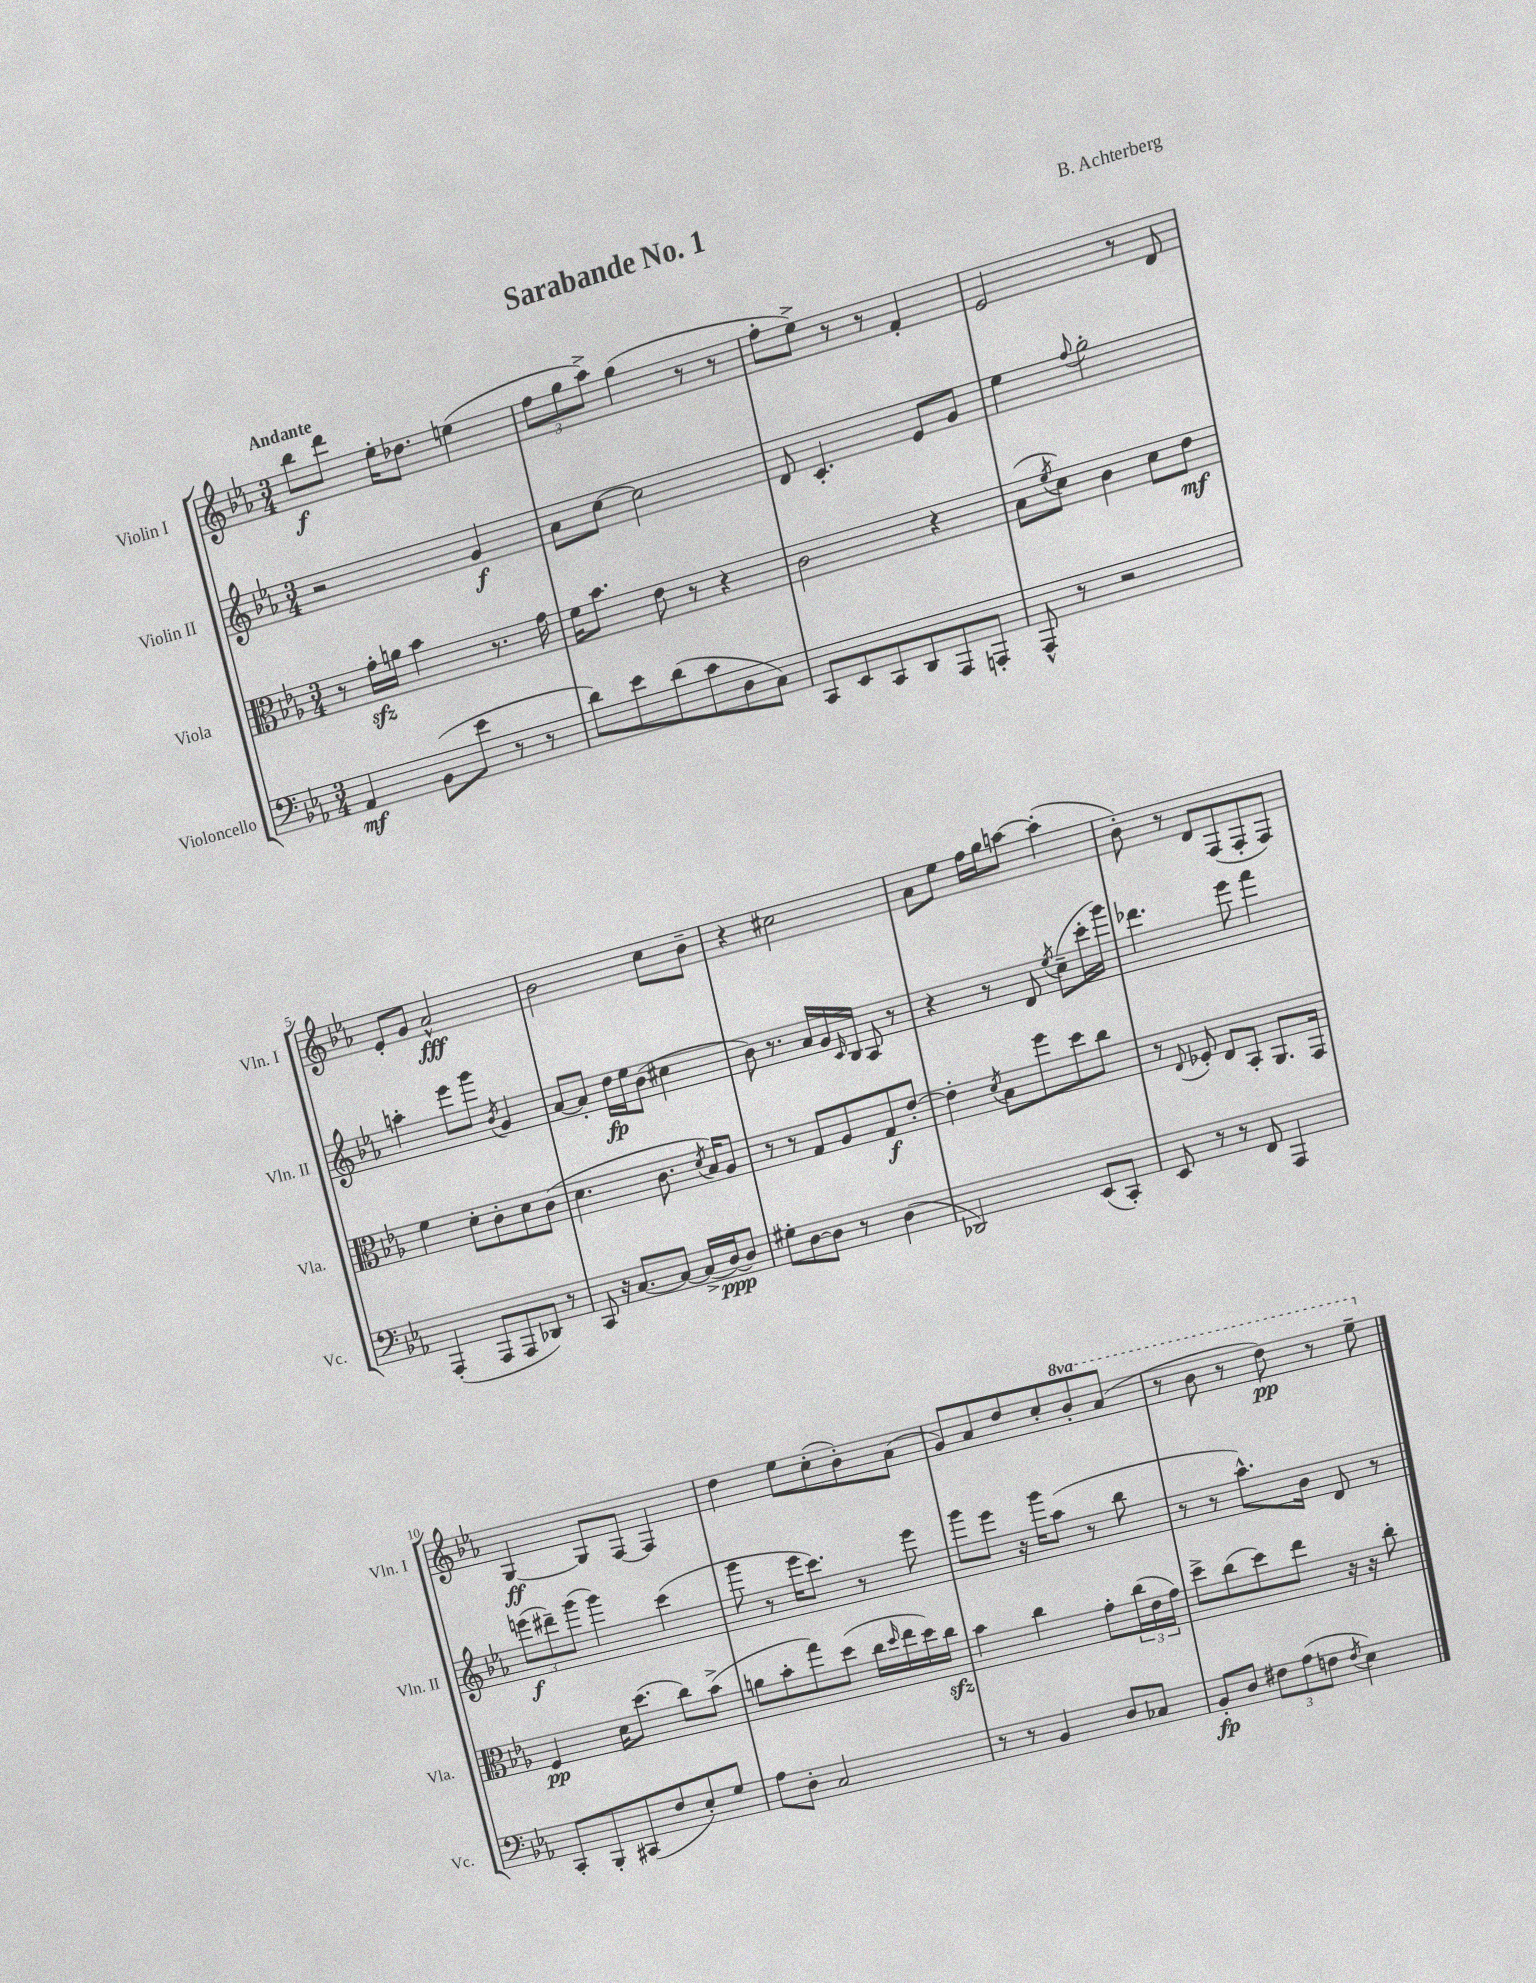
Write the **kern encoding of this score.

**kern	**kern	**kern	**kern
*staff4	*staff3	*staff2	*staff1
*clefF4	*clefC3	*clefG2	*clefG2
*k[b-e-a-]	*k[b-e-a-]	*k[b-e-a-]	*k[b-e-a-]
*M3/4	*M3/4	*M3/4	*M3/4
4AA-	8r	2r	8bb-
.	16g'	.	8ddd
.	16a	.	.
(8BB-	4b-	.	16ee-'
.	.	.	8.dd-
8e-	.	.	.
8r	8.r	4g	(4ee
8r	.	.	.
.	16g	.	.
=	=	=	=
8d)	16f	8a-	12ff
.	8.b-	.	.
.	.	.	12gg
8e-	.	[8cc	.
.	.	.	12aa-^)
(8d	8e-	2cc]	(4gg
8c	8r	.	.
8D	4r	.	8r
8C)	.	.	8r
=	=	=	=
8CC	2c	8d	8ff'
8EE-	.	4.c'	8ee-^)
8CC	.	.	8r
8DD	.	.	8r
8AAA-	4r	8e-	4f'
8AAA'	.	8g	.
=	=	=	=
8AAA-^^	(8B-	4ee-	2e-
.	8qf	.	.
8r	8d)	.	.
.	.	8qqff	.
2r	4c	2gg'	.
.	8d	.	8r
.	8e-	.	8d
=	=	=	=
(4AAA-'	4f	4aa'	8e-'
.	.	.	8g
8AAA-	8d'	8eee-	2a-^^
8AAA-	8c'	8ggg	.
.	.	8qb-	.
8DD-)	8d	4g	.
8r	(8c	.	.
=	=	=	=
8CC	4.d	[8a-	2b-
16r	.	8a-']	.
[8.C	.	.	.
.	.	16dd	.
.	.	16ee-	.
8C_	8.c	(8b-	.
(16C^]	.	4cc#	8cc
.	8qd	.	.
[16D)	16B-)	.	.
8D]	8A-	.	8b-~
=	=	=	=
8G#'	8r	8b-)	4r
[8D	8r	8.r	.
8D]	8G	.	2cc#
.	.	16a-	.
8r	8A-	16g	.
.	.	16qqc	.
.	.	16B-	.
(4D	8G	8A-	.
.	[8e-'	8r	.
=	=	=	=
2DD-)	4e-']	4r	8a-
.	.	.	8ee-
.	8qd	.	.
.	8B-	8r	16ff
.	.	.	16gg
.	8ff	8d	[8aa
.	.	8qee-	.
(8EE-	8dd	(8cc~	(4aa']
8CC')	8cc	16ccc'	.
.	.	16ggg)	.
=	=	=	=
8EE-	8r	4.ddd-	8b-')
.	8qqE-	.	.
8r	8F-'	.	8r
8r	8E-	.	8d
8FF	8BB-'	8eee-	(8F
4AAA-	8.AA-	4fff	8F'
.	.	.	8F)
.	16GG	.	.
=	=	=	=
8CC'	4F	(12eee	[4G
.	.	12ddd#~)	.
8BBB-'	.	.	.
.	.	(12ggg	.
(8CC#	16d	4ggg)	8G]
.	(8.dd	.	.
8F	.	.	[8F
8E-')	8cc)	(4ccc	4F]
8G	(8b-^	.	.
=	=	=	=
8A-	8a	8ggg	4dd
8D'	8b-'	8r	.
2C	8gg)	16eee-	8ee-
.	.	8.ccc)	.
.	(8dd	.	(8cc'
.	16cc	8r	8b-')
.	16qqdd	.	.
.	16ee-	.	.
.	16dd)	8eee-	(8a-
.	16cc	.	.
=	=	=	=
8r	4b-	8ggg	8g)
8r	.	8eee-	8a-
4BB-	4cc	16r	8dd
.	.	16ggg	.
.	.	(8aa-	8cc'
8D	8g'	8r	8bb-'
8C-	(24cc	8bb-	(8aa-
.	24e-	.	.
.	24g)	.	.
=	=	=	=
8BB-'	8dd^	8r	8r
8D	(8cc	8r	8bb-
12F#	8dd)	8.aa-^^)	8r
(12A-	.	.	.
.	8ee-	.	8ddd)
12F	.	.	.
.	.	16b-	.
8qF	.	.	.
4E-)	16r	8d	8r
.	16r	.	.
.	8cc'	8r	8eee-~
==	==	==	==
*-	*-	*-	*-
